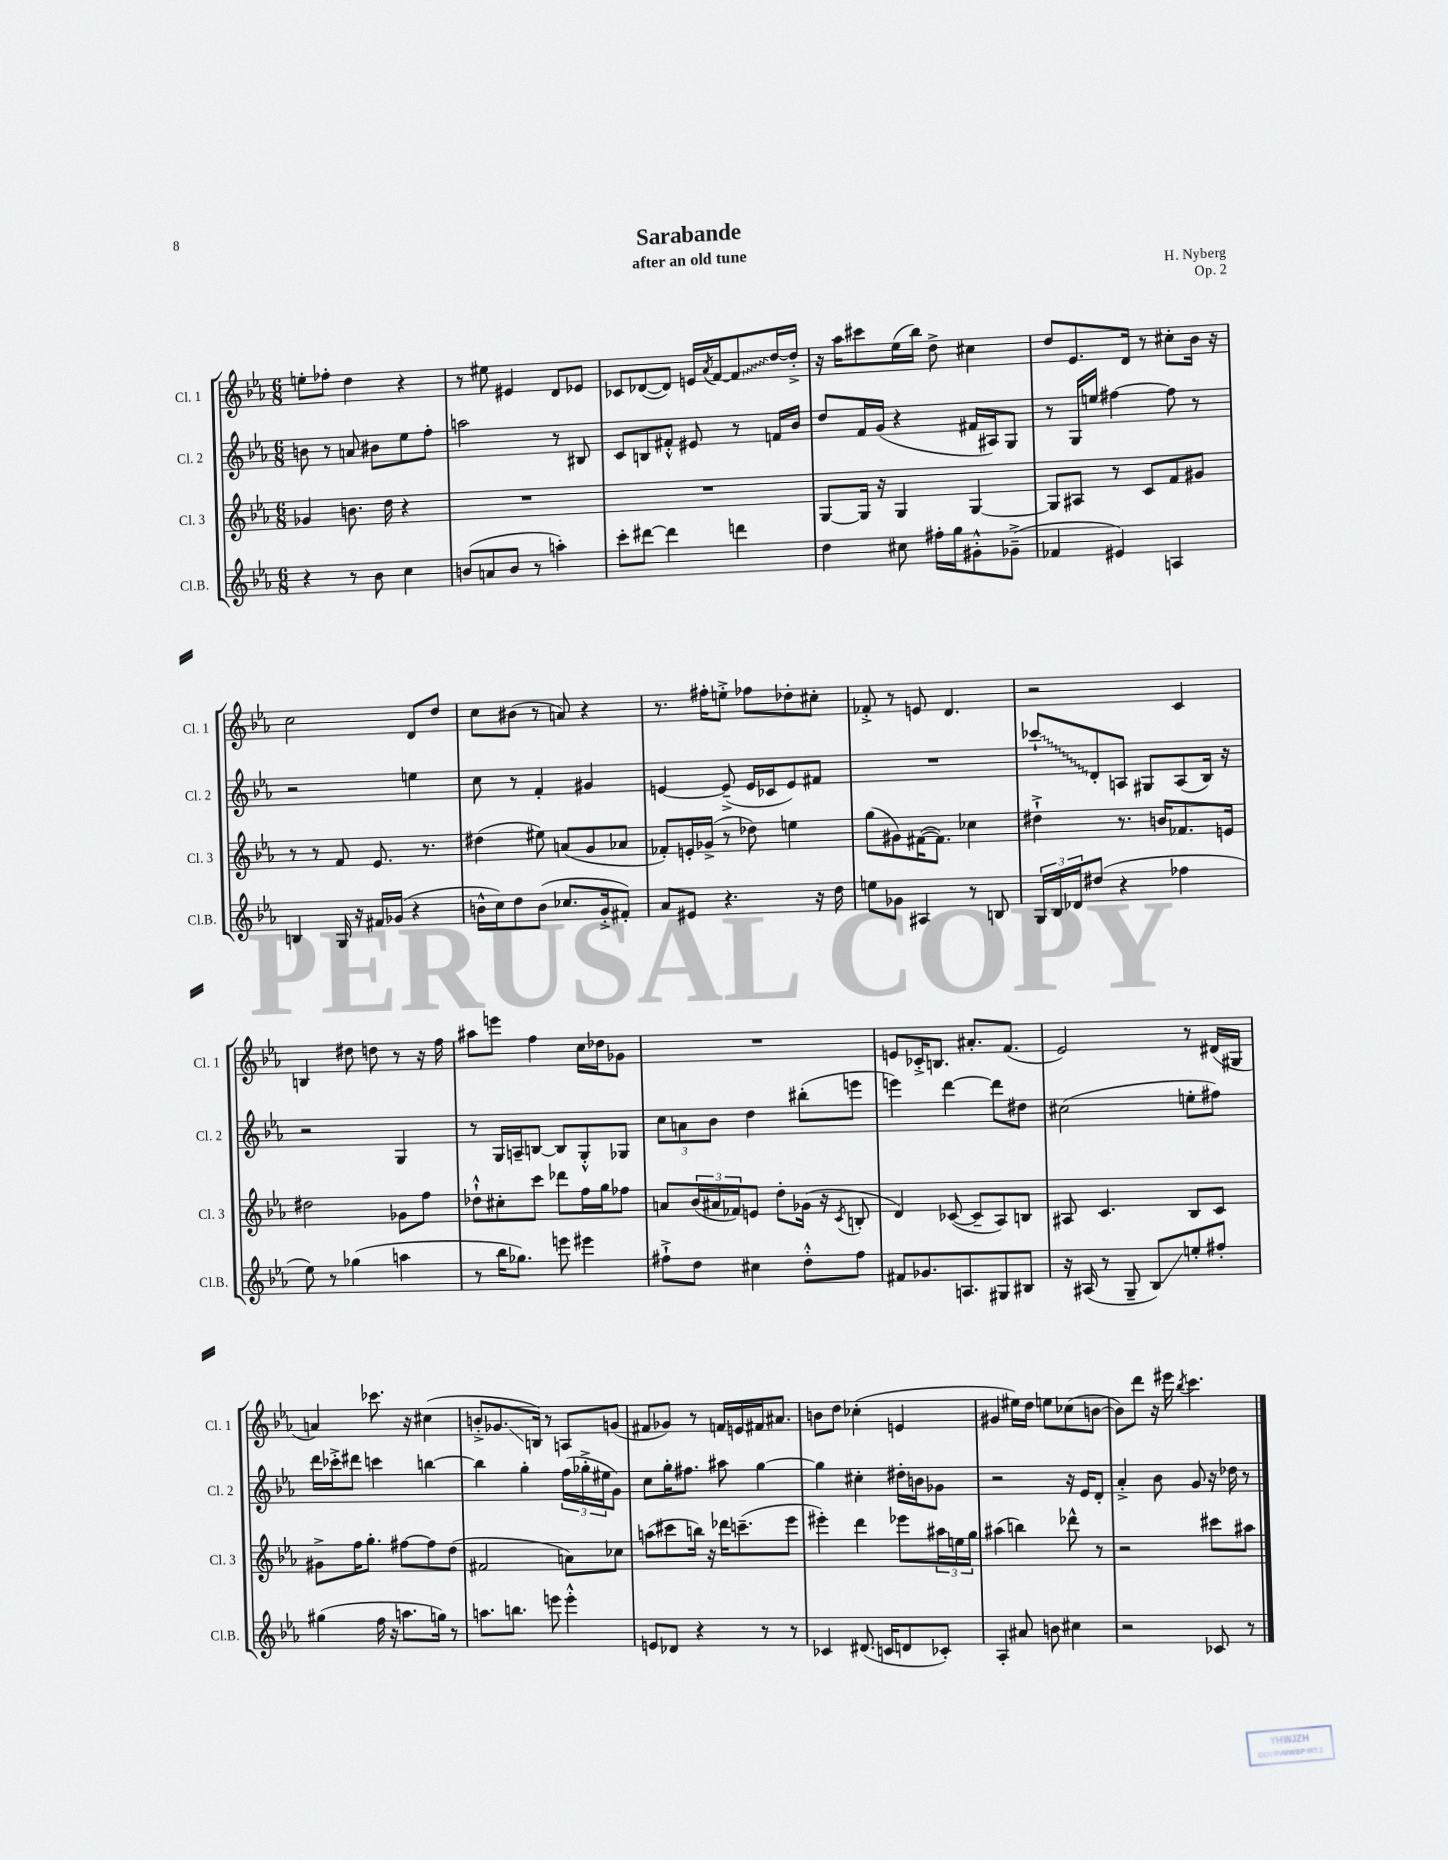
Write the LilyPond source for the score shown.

\header { title = "Sarabande" composer = "H. Nyberg" subtitle = "after an old tune" opus = "Op. 2" }
<<
\new StaffGroup <<
\new Staff = "s0" \with { instrumentName = "Cl. 1" shortInstrumentName = "Cl. 1" } {
    \clef treble \key ees \major \numericTimeSignature \time 6/8
    e''8-. fes''8-. d''4 r4 |
    r8 eis''8 eis'4 d'8 ees'8 |
    ces'8 des'8~( des'8) e'16 \acciaccatura { aes'8 } f'16~ \once \override Glissando.style = #'zigzag f'8\glissando d''16~ d''16-.-> |
    r16 aes''16 cis'''8 ees''16( bes''16) d''8-> cis''4 |
    d''8 ees'8. d'16 r8 cis''8-. bes'16 r16 |
    c''2 d'8 d''8 |
    c''8 bis'8( r8 a'8) r4 |
    r8. fis''16-. e''8-.-> fes''8 des''8-. cis''8-. |
    fes'8-.-> r8 e'8 d'4. |
    r2 c'4 |
    b4 dis''8 d''8 r8 r16 f''16 |
    ais''8 e'''8 f''4 c''16 des''16 ges'8 |
    R2. |
    e'8 ces'16-.-> b8. ais'8.-. f'8.( |
    ees'2) r8 dis'16( gis16 |
    a'4) ces'''8. r16 cis''4( |
    b'8-.-> ges'8.\glissando b16) r8 a8 g'8( |
    fis'8 ges'8) r8 f'16 e'16 fis'16 ais'8. |
    b'8 d''8 ces''4-.( e'4 |
    gis'4 eis''16) d''16 e''8 ces''8( b'8~ |
    b'8) d'''8 r16 eis'''16 \acciaccatura { bes''8 } c'''4. \bar "|." |
}
\new Staff = "s1" \with { instrumentName = "Cl. 2" shortInstrumentName = "Cl. 2" } {
    \clef treble \key ees \major \numericTimeSignature \time 6/8
    b'8 r8 a'8 bis'8 ees''8 f''8-. |
    a''2 r8 bis8 |
    c'8 b8 fis'8-.-^ eis'8 r8 f'16 bes'16 |
    d''8 f'16 g'16( r4 fis'16 ais16) g8 |
    r8 g16 e''16 fis''4~ fis''8 r8 |
    r2 e''4 |
    c''8 r8 f'4-. gis'4 |
    e'4~ e'8--->( e'16 ces'16 e'8) fis'8 |
    R2. |
    \once \override Glissando.style = #'zigzag ces'''8-!\glissando d'8-. a8 gis8 a8( bes16) r16 |
    r2 g4 |
    r8 g16 a16-- b8~ b8 g8-.-^ ges8 |
    \tuplet 3/2 { c''8 a'8 bes'8 } d''4 bis''8-.( e'''8 |
    e'''4) d'''4~ d'''8 dis''8 |
    cis''2( e''8-. fis''8) |
    d'''16 ces'''16-.-> dis'''8 c'''4 b''4~ |
    b''4 g''4-. \tuplet 3/2 { f''16( ges''16-.-> eis''16 } g'8) |
    c''8 g''16-. fis''8. ais''8 g''4~ |
    g''4 cis''4-. dis''16-. b'16 ges'8 |
    r2 r16 ees'16 d'8-. |
    aes'4-.-> bes'8 g'8 r16 des''16 r8 \bar "|." |
}
\new Staff = "s2" \with { instrumentName = "Cl. 3" shortInstrumentName = "Cl. 3" } {
    \clef treble \key ees \major \numericTimeSignature \time 6/8
    ges'4 b'8. d''16 r4 |
    R2. |
    R2. |
    g8~ g16 r16 g4 g4~ |
    g8 ais8 r8 c'8 f'8 gis'8 |
    r8 r8 f'8 ees'8. r8. |
    dis''4( eis''8) a'8( g'8 aes'8 |
    fes'8-.) e'16-. ges'16->( r8 des''8) e''4 |
    g''8( gis'8) fis'16~( fis'8.) ces''4 |
    dis''4-!-> r8. b'16 fes'8. e'16 |
    dis''2 ges'8 f''8 |
    des''8-!-^ cis''8-. c'''8 des'''8 f''16 g''16 fes''8 |
    a'8 \tuplet 3/2 { bes'16( ais'16 fes'16) } e'8 d''8-. ges'16( r16 \acciaccatura { c'8 } b8-. |
    d'4) ces'8~( ces'8-- aes8) b8 |
    ais8 c'4. bes8 c'8 |
    gis'8-> f''16 g''8.-. fis''8~ fis''8 d''8( |
    fis'2 a'8) ces''8 |
    a''8( cis'''8 b''16) r16 des'''16 c'''8.--( ees'''8 |
    eis'''4-.) d'''4 ees'''8 \tuplet 3/2 { ais''16 e''16 g''16 } |
    ais''4( b''4) des'''8-^ r8 |
    r2 cis'''8 ais''8 \bar "|." |
}
\new Staff = "s3" \with { instrumentName = "Cl.B." shortInstrumentName = "Cl.B." } {
    \clef treble \key ees \major \numericTimeSignature \time 6/8
    r4 r8 bes'8 c''4 |
    b'8( a'8 b'8 r8 a''4-.) |
    c'''8-. dis'''8~ dis'''4 d'''4 |
    d''4 cis''8 fis''16-. g''16 gis'8-.-^ ges'8--->( |
    fes'4 eis'4) a4 |
    b4 g16 r16 fis'16 ges'16( r4 |
    b'16-^ c''16) d''8 b'8( ces''8. g'16-.-> fis'8-.) |
    aes'8 eis'8 r4. r16 d''16 |
    e''8 ges'8 ais4 r8 b8 |
    \tuplet 3/2 { g16 bes16 des'16 } dis''8( r4 fes''4 |
    ees''8) r8 ges''4( a''4 |
    r8 bes''16 ges''8.) e'''8 eis'''4 |
    fis''8-!-> d''8 cis''4 d''8-.-^ fis''8 |
    fis'8 ges'8. a8. gis8 bis8 |
    r16 ais16( r8 g8-- bes8\glissando) e''8-. fis''8-. |
    gis''4( f''16 r16 a''8. g''16) r8 |
    a''8. b''8. e'''8 e'''4-.-^ |
    e'8 des'8 r4 r8 r8 |
    ces'4 dis'8.( c'16 d'8 ces'8-.) |
    aes4-. ais'8 b'8 cis''4 |
    r2 ces'8 r8 \bar "|." |
}
>>
>>
\layout { \context { \Score \remove "Bar_number_engraver" } }
